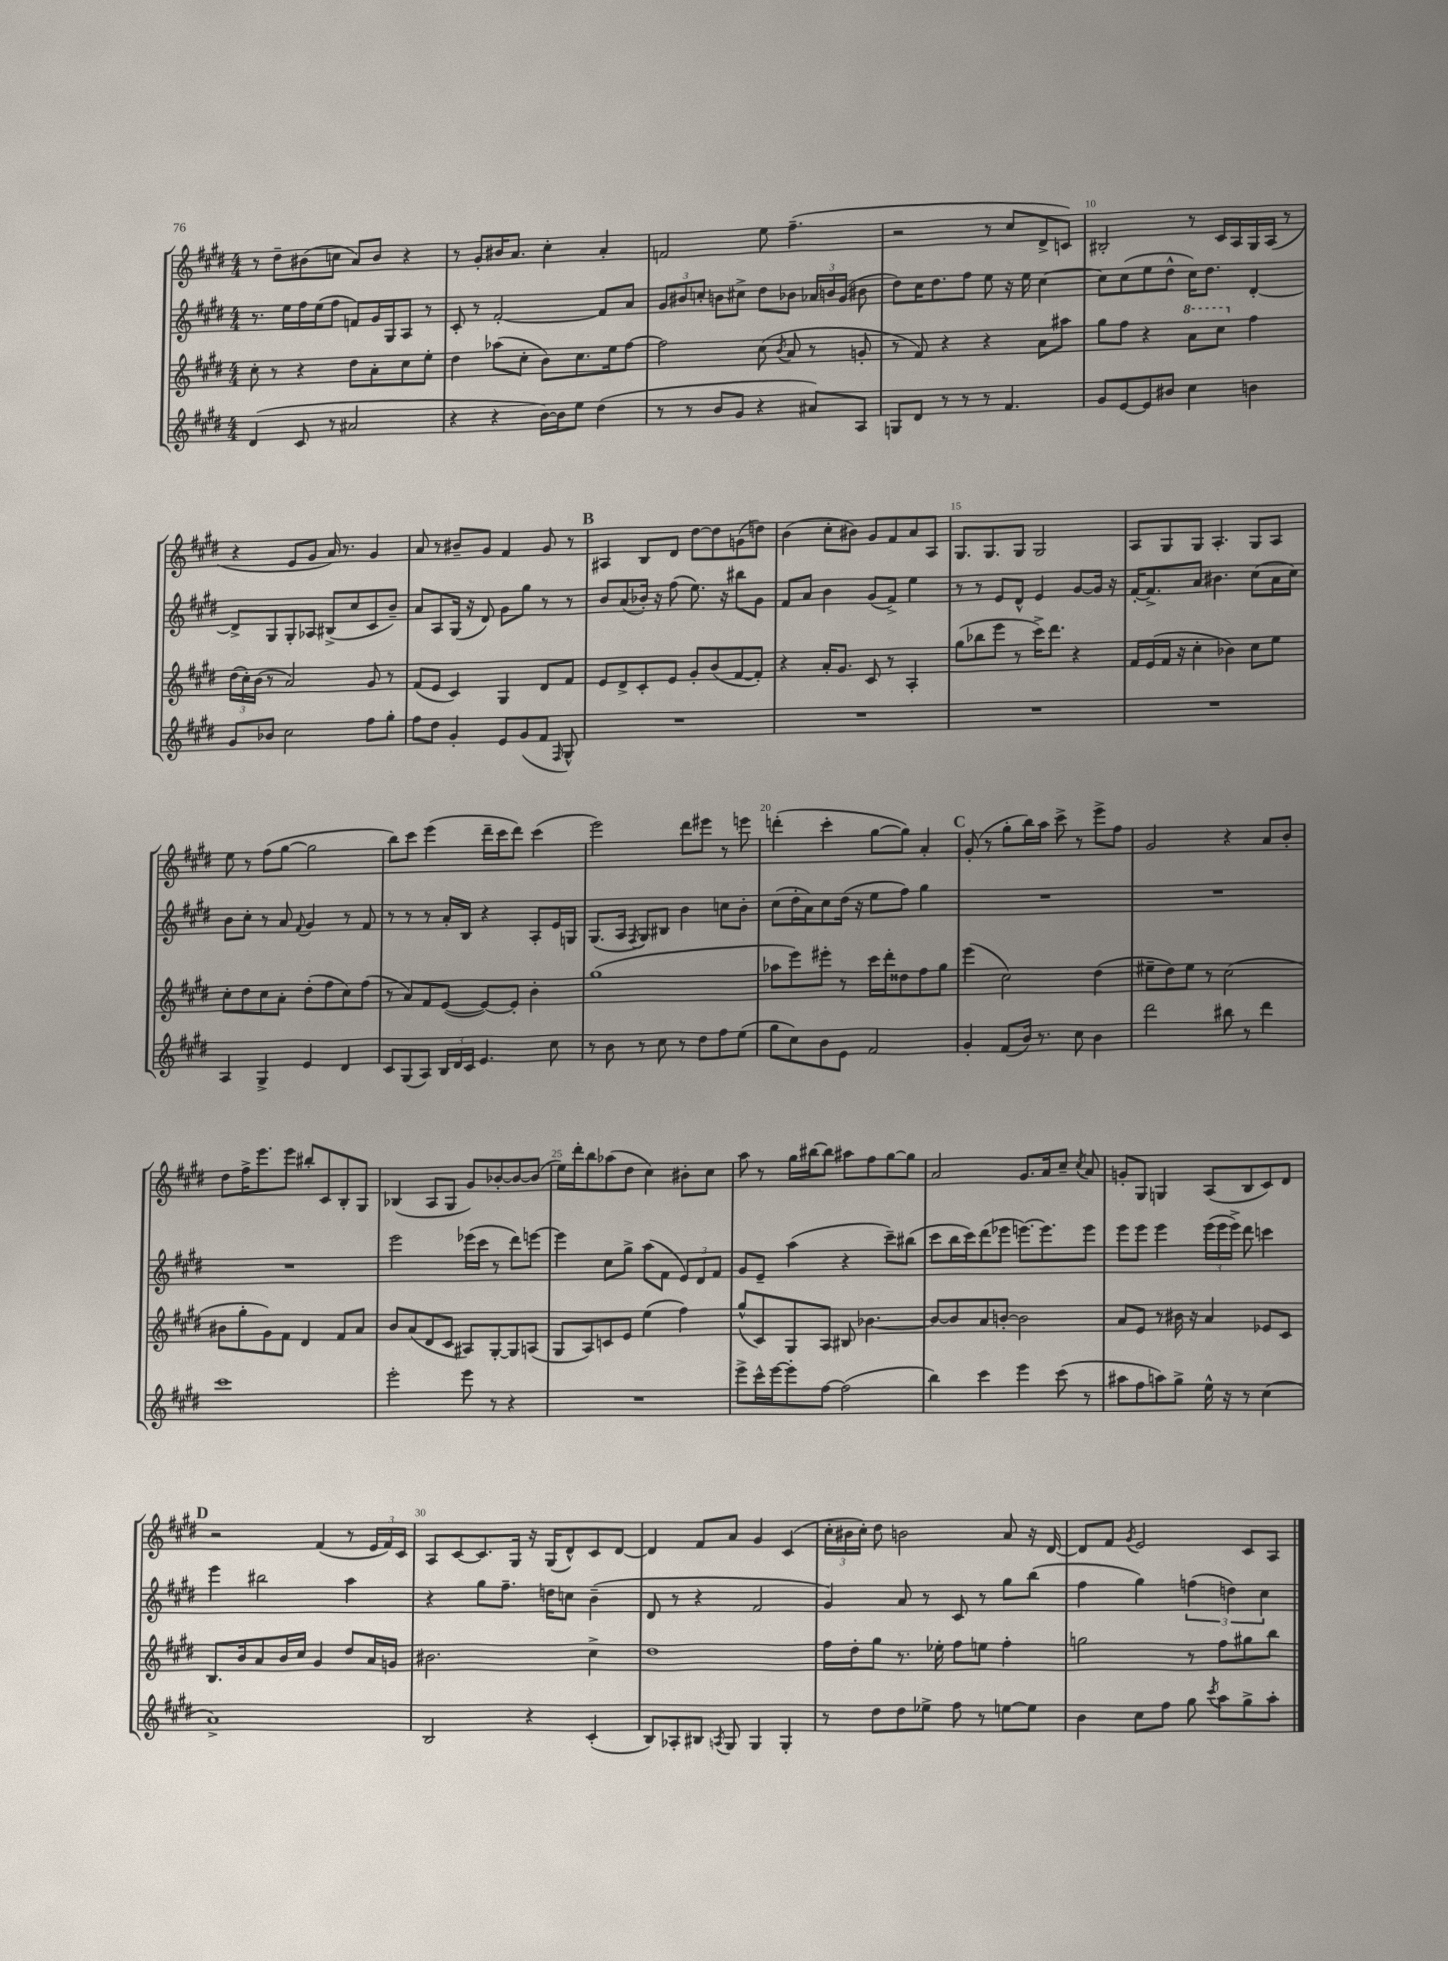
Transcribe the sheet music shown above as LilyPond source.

<<
\new StaffGroup <<
\new Staff = "s0" {
    \clef treble \key e \major \numericTimeSignature \time 4/4
    \autoBeamOff r8 dis''8[-- bis'8( c''8] a'8[) bis'8] r4 |
    r8 gis'8[-. bis'16 a'8.] cis''4-. a'4-. |
    f'2 e''8 fis''4.--( |
    r2 r8 cis''8[ dis'8-> c'8]) |
    bis2-. r8 cis'16[ a16 gis16 a16]( r8 |
    r4 e'8[ gis'8] a'16) r8. gis'4 |
    a'8 r8 bis'8[-- gis'8] fis'4 gis'8 r8 |
    \mark \markup { \bold "B" } ais4 b8[ dis'8] dis''8[~ dis''8 g'8( d''8]) |
    b'4( cis''8[-. bis'8]) gis'8[ fis'8 a'8 a8] |
    gis8.[ gis8. gis8] gis2 |
    a8[ gis8 gis8] a4.-. gis8[ a8] |
    e''8 r8 fis''8[( gis''8]~ gis''2 |
    b''8[) cis'''8] e'''4( dis'''16[-- cis'''16 dis'''8]) cis'''4( |
    e'''2) dis'''8[ eis'''8] r8 e'''8 |
    d'''4-.( cis'''4-. gis''8[~ gis''8]) a'4-. |
    \mark \markup { \bold "C" } gis'8-.( r8 gis''8[-. b''16) a''16] cis'''8-> r8 e'''8[-> fis''8] |
    gis'2 r4 a'8[ b'8]-. |
    dis''8[ fis''16-> e'''8. e'''8] bis''8[-. cis'8 b8-. gis8] |
    bes4( a8[ gis8] gis'8[) bes'8~-. bes'8~ bes'8]( |
    e''16[) dis'''16-. b''8 aes''8( dis''8] cis''4) bis'8[-. cis''8] |
    a''8 r8 gis''16[ bis''16~ bis''8] ais''8[ fis''8 gis''8~ gis''8] |
    a'2 gis'8.[ a'16 cis''8]-- \acciaccatura { cis''8 } a'8 |
    g'8[-. gis8] g4 a8[( b8 cis'8) dis'8] |
    \mark \markup { \bold "D" } r2 fis'4( r8 \tuplet 3/2 { e'16[ fis'16) cis'16] } |
    a8[ cis'8~ cis'8. gis16] r16 gis16[( dis'8-^) cis'8 dis'8]~ |
    dis'4 fis'8[ a'8] gis'4 cis'4( |
    \tuplet 3/2 { cis''16[-. bis'16 cis''16]-.) } dis''8 b'2 a'8 r16 dis'16~ |
    dis'8[ fis'8] \acciaccatura { gis'8 } e'2 cis'8[ a8] \bar "|." |
}
\new Staff = "s1" {
    \clef treble \key e \major \numericTimeSignature \time 4/4
    \autoBeamOff r8. e''16[ fis''16 e''16( fis''8] f'8[) gis'16 gis16 a8] r8 |
    cis'8-. r8 fis'2~-. fis'8[ a'8] |
    \tuplet 3/2 { gis'8[ bis'8 c''8]-. } b'8[ cis''8]-> dis''8[ bes'8] \tuplet 3/2 { aes'16[ b'16 gis'16]( } bis'8 |
    dis''8[) cis''16 dis''8. fis''8] e''8 r16 e''16 cis''4~ |
    cis''8[ cis''8( e''8 dis''8]-^ cis''16[) dis''8.] dis'4~-. |
    dis'8[-> gis8 gis8-. aes8] bis8[->( cis''8 cis'8 b'8]--) |
    a'8[ a8 gis16]( r16 dis'8) gis'8[ gis''8] r8 r8 |
    \mark \markup { \bold "B" } b'8[ a'8( bes'16]-.) r16 fis''8( e''8.) r16 bis''8[ gis'8] |
    fis'8[ a'8] b'4 gis'8[( fis'8]->) e''4 |
    r8 r8 e'8[ dis'8]-^ e'4 gis'8[~ gis'16] r16 |
    fis'16[~-. fis'8.-> a'8] bis'4. cis''8[( a'16 cis''16]) |
    b'8[ cis''8]-. r8 a'8 \appoggiatura { fis'8 } gis'4 r8 fis'8 |
    r8 r8 r8 a'16[-. b16] r4 a8[-. e'16 g16] |
    gis8.[( a16] \acciaccatura { fis8 } gis8[) bis8] b'4 c''8[ b'8]-. |
    cis''8[( dis''16-. a'16) cis''8 dis''16]( r16 e''8[ fis''8]) gis''4 |
    \mark \markup { \bold "C" } R1 |
    R1 |
    R1 |
    e'''2 ees'''16[( cis'''16] r8 dis'''8[) e'''8]~ |
    e'''4 cis''8[ gis''8]-> a''8[( fis'8] \tuplet 3/2 { e'8[) dis'8 fis'8] } |
    gis'8[ e'8]-- a''4( r4 cis'''8[--) bis''8]( |
    cis'''8[ b''16 cis'''16) dis'''8( ees'''8] e'''8.[~) e'''8. e'''8] |
    e'''8[ e'''8] e'''4 \tuplet 3/2 { e'''16[( e'''16 e'''16]->) } dis'''8 c'''4 |
    \mark \markup { \bold "D" } e'''4 bis''2 a''4 |
    r4 gis''8[ fis''8.]-- d''16[ c''8] b'4--( |
    dis'8 r8 r4 fis'2 |
    gis'4) a'8 r8 cis'8 r8 gis''8[ b''8]( |
    fis''4 gis''4) \tuplet 3/2 { f''4( d''4) cis''4 } \bar "|." |
}
\new Staff = "s2" {
    \clef treble \key e \major \numericTimeSignature \time 4/4
    \autoBeamOff cis''8-. r8 r4 dis''8[ a'8-. cis''8 e''8]-. |
    dis''4 aes''8[( cis''8]-. b'8[) cis''8. e''16 fis''8]~ |
    fis''2 cis''8( \acciaccatura { b'8 } a'8 r8 g'8-. |
    r8 fis'8) r4 r4 a'8[ ais''8] |
    gis''8[ fis''8] r4 \ottava #1 a''8[ cis'''8] \ottava #0 fis''4 |
    \tuplet 3/2 { dis''16[( cis''16-.) b'16]( } r8 a'2) gis'8 r8 |
    fis'8[( e'8] cis'4) gis4 dis'8[ fis'8] |
    \mark \markup { \bold "B" } e'8[ dis'8-> cis'8-. e'8] gis'8[-. b'8( fis'8~ fis'8]-.) |
    r4 a'16[-. gis'8.] cis'8 r8 a4-. |
    gis''8[( bes''8 e'''8] r8 cis'''16[->) dis'''8.] r4 |
    fis'16[ e'16( fis'16] r16 cis''4-. bes'4) cis''8[ e''8] |
    cis''8[-. dis''8 cis''8 a'8]-. dis''8[-.( fis''8 cis''8) fis''8]( |
    r8 a'8[) fis'8 e'8]~( e'8[~) e'8]-. b'4-. |
    gis''1( |
    aes''8[ e'''8) eis'''8]-. r8 cis'''16[ dis'''16-. disis''8 fis''8 gis''8] |
    \mark \markup { \bold "C" } e'''4( cis''2) dis''4( |
    eis''8[-- dis''8) eis''8] r8 cis''2( |
    bis'8[ gis''8-. gis'8) fis'8] dis'4 fis'8[ a'8] |
    b'8[ a'8( dis'8 cis'8] ais8[) gis8~-. gis8 a8]( |
    gis8[ a8) c'8 e'8] e''4( fis''4) |
    gis''8[-^( cis'8) gis8 a8] bis8 bes'4.~ |
    bes'8[~ bes'8 a'8 b'8]~-. b'2 |
    a'8[ e'8] r8 bis'16 r16 a'4 ees'8[ cis'8] |
    \mark \markup { \bold "D" } b8.[ b'16 a'8 b'16 cis''16] gis'4 dis''8[ a'16 g'16] |
    bis'2. cis''4-> |
    dis''1 |
    fis''16[ dis''16-. gis''8] r8. ees''16-. fis''8[ e''8] fis''4-. |
    g''2 r8 fis''8[ gis''8 b''8] \bar "|." |
}
\new Staff = "s3" {
    \clef treble \key e \major \numericTimeSignature \time 4/4
    \autoBeamOff dis'4( cis'8 r8 ais'2 |
    r4 r4 b'16[~) b'16 e''8] dis''4( |
    r8 r8 b'8[ gis'8] r4 ais'8[) a8] |
    g8[ dis'8] r8 r8 r8 fis'4. |
    gis'8[ e'8~ e'8 bis'8] cis''4 b'4 |
    gis'8[ bes'8] cis''2 fis''8[ gis''8]-. |
    fis''8[ dis''8] gis'4-. e'8[ gis'8( fis'8] \grace { fis16 } gis8-^) |
    \mark \markup { \bold "B" } R1 |
    R1 |
    R1 |
    R1 |
    a4 gis4-> e'4 dis'4 |
    cis'8[ gis8( a8]) \tuplet 3/2 { b16[ dis'16 cis'16] } e'4. cis''8 |
    r8 b'8 r8 cis''8 r8 dis''8[ fis''8 e''8]( |
    gis''8[ cis''8) b'8 e'8] fis'2 |
    \mark \markup { \bold "C" } gis'4-. fis'8[( b'16]) r8. cis''8 b'4 |
    dis'''2 bis''8 r8 dis'''4 |
    cis'''1 |
    e'''2-. e'''8 r8 r4 |
    R1 |
    e'''8[-> cis'''16-^ e'''16~ e'''8-. fis''8]~ fis''2( |
    b''4) cis'''4 e'''4 cis'''8( r8 |
    ais''8[ fis''8 a''8) gis''8]-> e''16-^ r16 r8 cis''4( |
    \mark \markup { \bold "D" } a'1->) |
    b2 r4 cis'4-.( |
    b8[) aes8-. bis8] \acciaccatura { a8 } gis8 gis4 gis4-. |
    r8 dis''8[ dis''8 ees''8]-> fis''8 r8 e''8[~ e''8] |
    b'4 cis''8[ fis''8] gis''8 \acciaccatura { cis'''8 } a''8[ gis''8-> a''8]-. \bar "|." |
}
>>
>>
\layout { \context { \Score currentBarNumber = #6 \override BarNumber.break-visibility = ##(#f #t #t) barNumberVisibility = #(every-nth-bar-number-visible 5) } }
